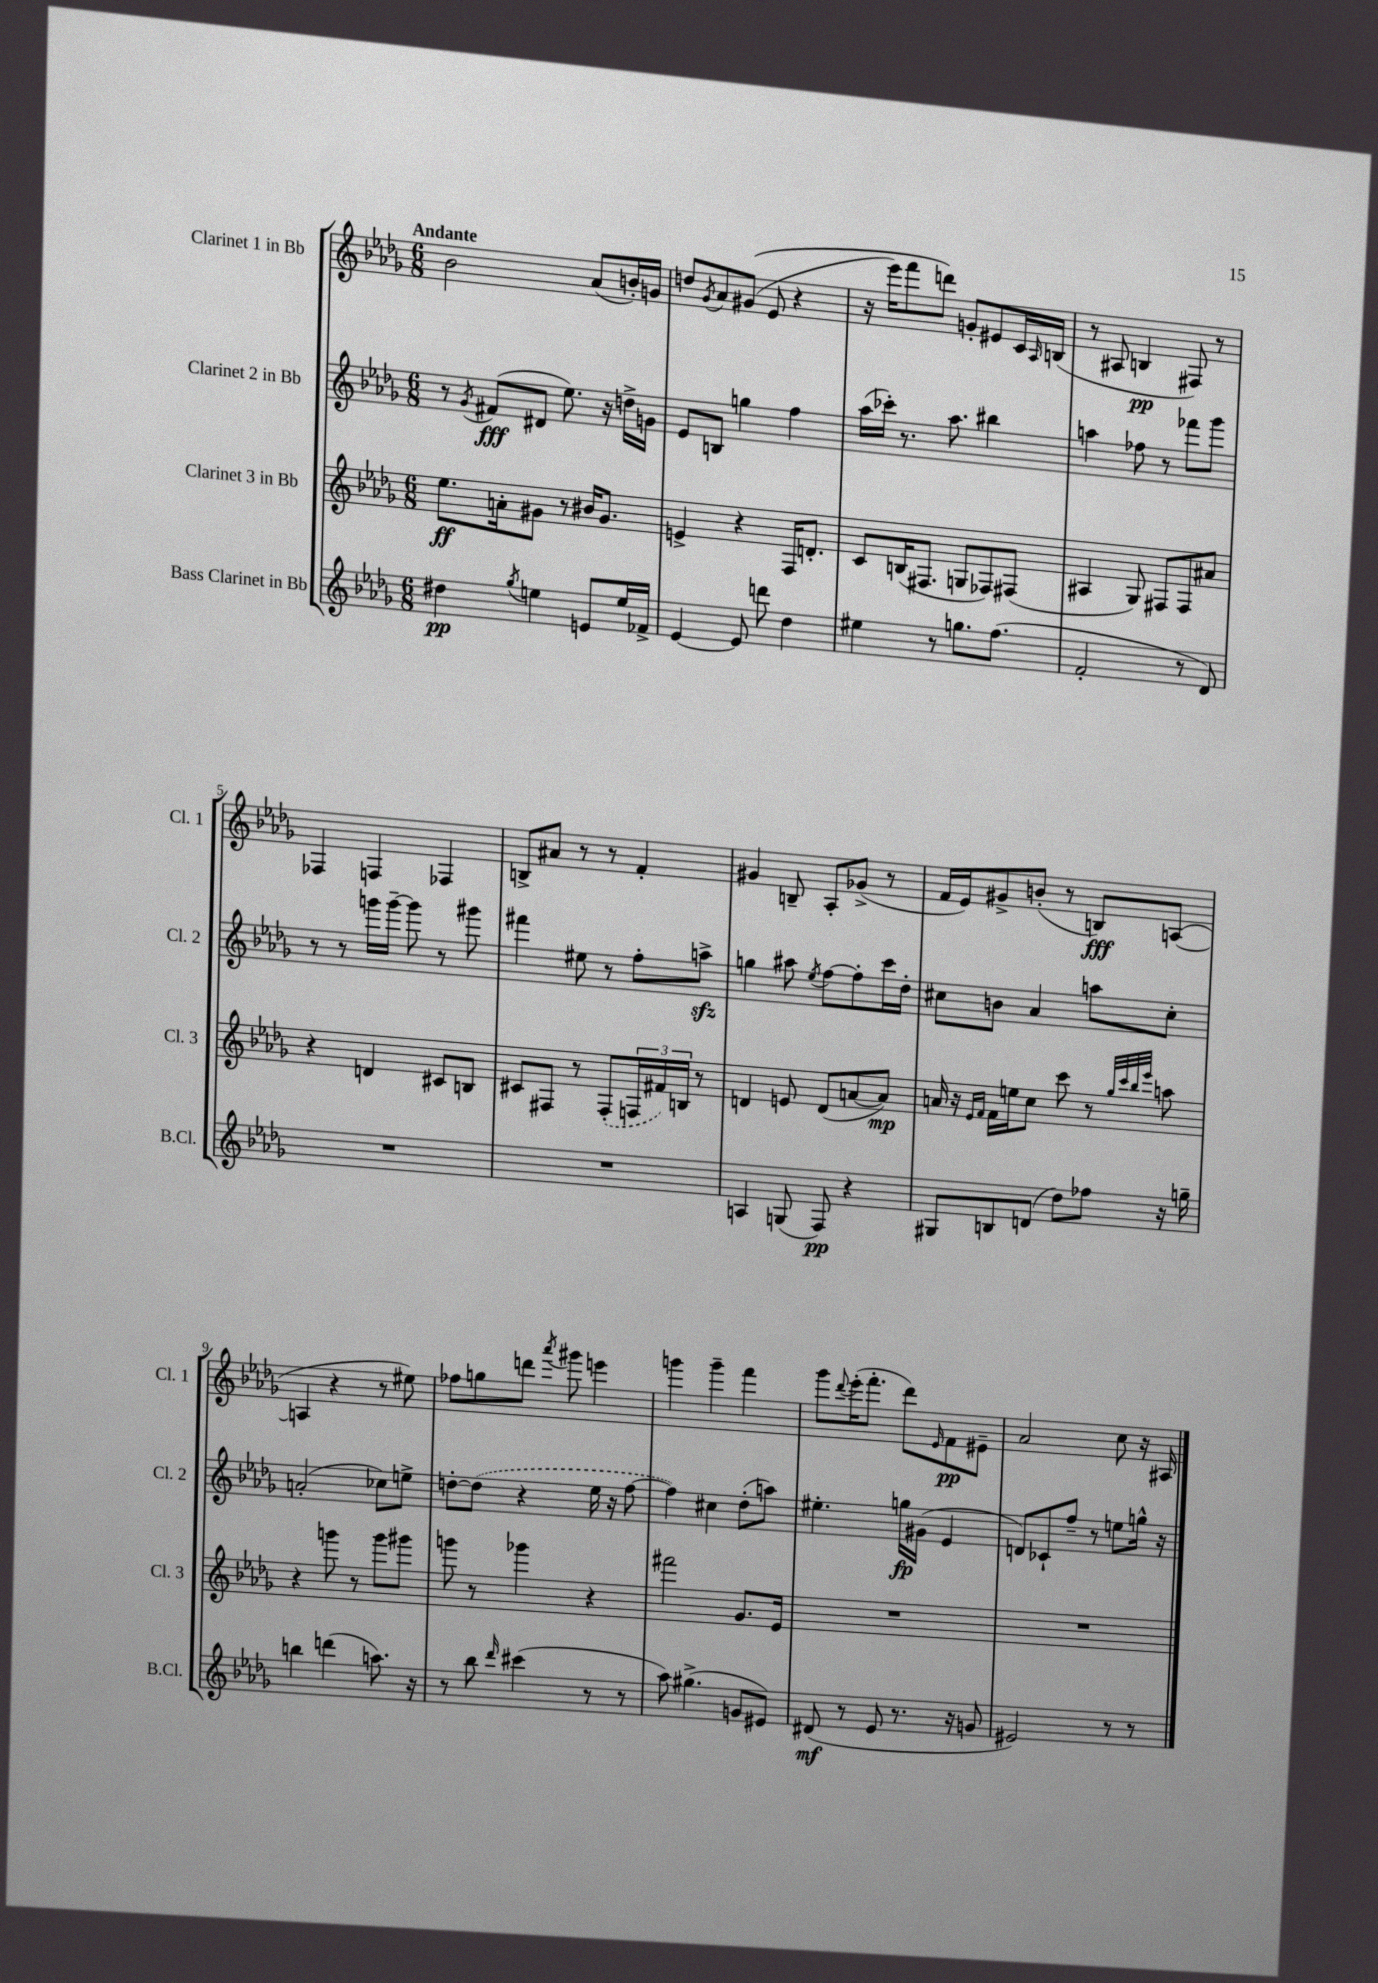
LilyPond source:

<<
\new StaffGroup <<
\new Staff = "s0" \with { instrumentName = "Clarinet 1 in Bb" shortInstrumentName = "Cl. 1" } {
    \clef treble \key des \major \numericTimeSignature \time 6/8 \tempo "Andante"
    bes'2 aes'8( b'16-.) g'16 |
    d''8 \acciaccatura { ges'8 } aes'8 gis'8(\( ees'8 r4 |
    r16 ees'''16) f'''8 d'''8\) g'8-. eis'8 c'16 \grace { aes16 } b16( |
    r8 ais8 b4\pp fis8) r8 |
    fes4 f4 fes4 |
    b8-> ais'8 r8 r8 f'4-. |
    gis'4 b8-- aes8-. ges'8->( r8 |
    f'16 ees'16) gis'8-> b'8-.( r8 b8\fff) a8~( |
    a4 r4 r8 eis''8) |
    fes''8 g''8 d'''8 \acciaccatura { aes'''8 } gis'''8 e'''4 |
    g'''4 g'''4-- f'''4 |
    ges'''8 \appoggiatura { des'''8 } ees'''16-.( f'''8.-. des'''8) \grace { ees'16 } f'8\pp eis'8-- |
    aes'2 c''8 r16 ais16 \bar "|." |
}
\new Staff = "s1" \with { instrumentName = "Clarinet 2 in Bb" shortInstrumentName = "Cl. 2" } {
    \clef treble \key des \major \numericTimeSignature \time 6/8
    r8 \acciaccatura { ges'8 } fis'8\fff( dis'8 ees''8.) r16 d''16-> g'16 |
    ees'8 b8 g''4 f''4 |
    aes''16( ces'''16-.) r8. aes''8. bis''4 |
    a''4 fes''8 r8 fes'''8 ges'''8 |
    r8 r8 g'''16 g'''16~-- g'''8 r8 gis'''8 |
    fis'''4 eis''8 r8 f''8-. a''8->\sfz |
    g''4 ais''8 \acciaccatura { ees''8 } f''8~ f''8-. c'''16 des''16-. |
    cis''8 b'8 aes'4 a''8 cis''8-. |
    a'2-.( ces''8) e''8-> |
    d''8~-. \once \slurDashed d''8( r4 ees''16 r16 f''8~ |
    f''4) cis''4 des''8-.( a''8) |
    eis''4.-. g''16\fp gis'16( ees'4 |
    d'8) ces'8-! f''8-- r8 e''8 g''16-^ r16 \bar "|." |
}
\new Staff = "s2" \with { instrumentName = "Clarinet 3 in Bb" shortInstrumentName = "Cl. 3" } {
    \clef treble \key des \major \numericTimeSignature \time 6/8
    ees''8.\ff a'16-. gis'8 r8 bis'16 gis'8. |
    e'4-> r4 f16 d'8.-. |
    c'8 b16( fis8. g8 fes8) fis8( |
    ais4 ges8) fis8 fis8 ais'8 |
    r4 d'4 cis'8 b8 |
    cis'8 fis8 r8 \once \slurDashed fis8-.( \tuplet 3/2 { f16 fis'16) b16 } r8 |
    d'4 e'8 d'8( a'8~ a'8\mp) |
    a'16 r16 \grace { ees'16 f'16 } f'16 e''16 c''8 c'''8 r8 \grace { ges''32 c'''32 bes''32 ees'''32 } a''8 |
    r4 g'''8 r8 g'''8 gis'''8 |
    g'''8 r8 ges'''4 r4 |
    fis'''2 ges'8. ees'16 |
    R2. |
    R2. \bar "|." |
}
\new Staff = "s3" \with { instrumentName = "Bass Clarinet in Bb" shortInstrumentName = "B.Cl." } {
    \clef treble \key des \major \numericTimeSignature \time 6/8
    dis''4\pp \acciaccatura { ges''8 } e''4 e'8 e''16 fes'16-> |
    ees'4~ ees'8 d'''8 des''4 |
    eis''4 r8 g''8. f''8.( |
    f'2-. r8 des'8) |
    R2. |
    R2. |
    a4 g8( f8\pp) r4 |
    gis8 b8 d'8( des''8) fes''8 r16 g''16-- |
    b''4 d'''4( a''8.) r16 |
    r8 bes''8 \grace { des'''16 } cis'''4( r8 r8 |
    aes''8) gis''4.->( g'8 eis'8) |
    dis'8\mf( r8 ees'8 r8. r16 g'8 |
    eis'2) r8 r8 \bar "|." |
}
>>
>>
